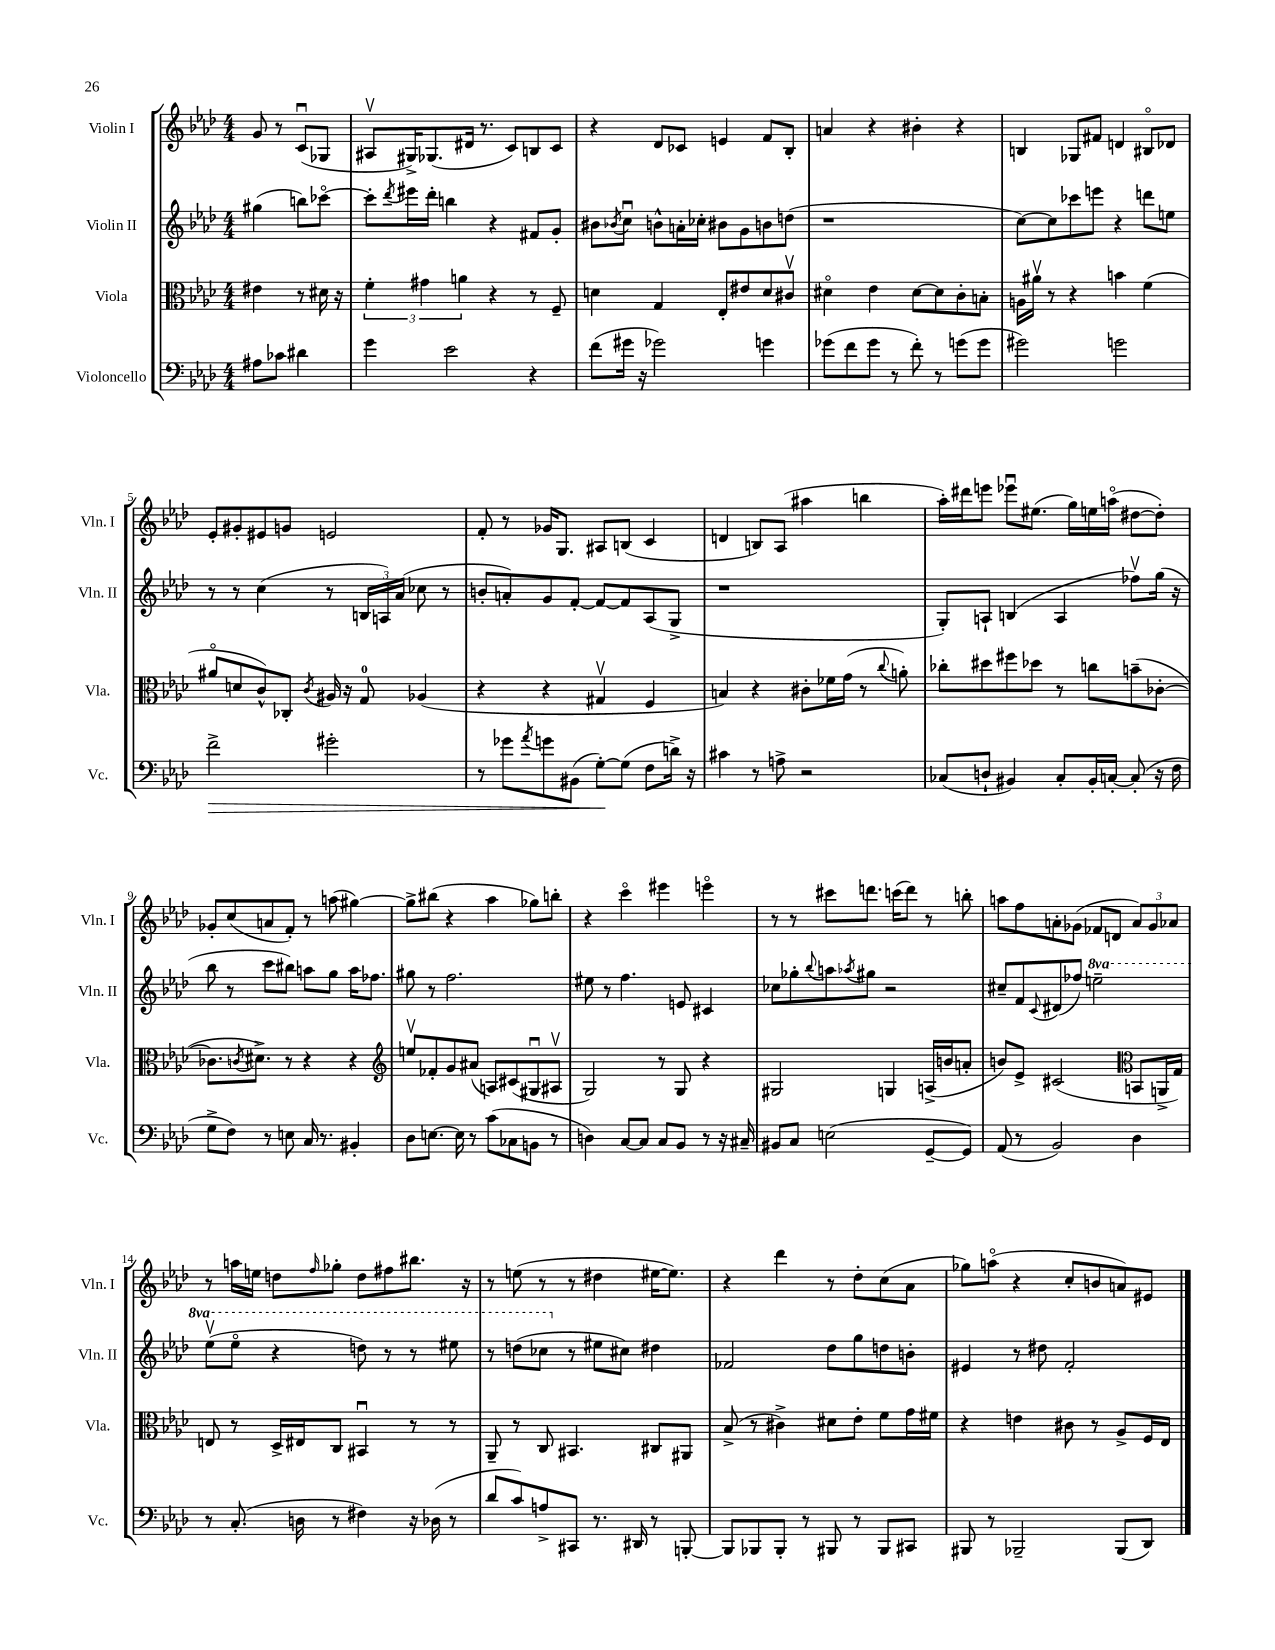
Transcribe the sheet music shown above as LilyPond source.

<<
\new StaffGroup <<
\new Staff = "s0" \with { instrumentName = "Violin I" shortInstrumentName = "Vln. I" } {
    \clef treble \key aes \major \numericTimeSignature \time 4/4 \partial 2
    g'8 r8 c'8\downbow( ges8 |
    ais8\upbow gis16->) ges8.( dis'16 r8. c'8) b8 c'8 |
    r4 des'8 ces'8 e'4 f'8 bes8-. |
    a'4 r4 bis'4-. r4 |
    b4 ges8 fis'8 d'4 bis8\flageolet des'8 |
    ees'8-. gis'8-. eis'8 g'8 e'2 |
    f'8-. r8 ges'16 g8. ais8 b8( c'4 |
    d'4 b8) aes8( ais''4 b''4 |
    aes''16-.) dis'''16 e'''8 ees'''8\downbow eis''8.( g''16) e''16 a''16\flageolet( dis''8~ dis''8-.) |
    ges'8-. c''8( a'8 f'8-.) r8 a''8( gis''4~) |
    gis''8-> bis''8( r4 aes''4 ges''8) b''8-. |
    r4 c'''4\flageolet eis'''4 e'''4\flageolet |
    r8 r8 cis'''8 d'''8. c'''16( d'''8) r8 b''8-. |
    a''8 f''8 a'8-. ges'8( fes'8 d'8 \tuplet 3/2 { a'8) ges'8 aes'8 } |
    r8 a''16 e''16 d''8 \grace { f''16 } ges''8-. d''8 fis''8 bis''8. r16 |
    r8 e''8( r8 r8 dis''4 eis''16~ eis''8.) |
    r4 des'''4 r8 des''8-. c''8( aes'8 |
    ges''8) a''8\flageolet( r4 c''8-. b'8 a'8) eis'8 \bar "|." |
}
\new Staff = "s1" \with { instrumentName = "Violin II" shortInstrumentName = "Vln. II" } {
    \clef treble \key aes \major \numericTimeSignature \time 4/4 \set Staff.ottavationMarkups = #ottavation-simple-ordinals \partial 2
    gis''4( b''8) ces'''8~\flageolet |
    ces'''8-. \acciaccatura { des'''8 } eis'''16 des'''16-. b''4 r4 fis'8 g'8-. |
    bis'8 \acciaccatura { bes'8 } c''8\downbow b'8-^ a'16-. ces''16-. bis'8 g'8 b'8 d''8( |
    r1 |
    c''8~) c''8 ces'''8 e'''8 r4 d'''8 e''8 |
    r8 r8 c''4( r8 \tuplet 3/2 { b16 a16) aes'16( } ces''8 r8 |
    b'8-. a'8-.) g'8 f'8~-. f'8~ f'8 aes8( g8-> |
    r1 |
    g8-.) a8-! b4( a4 fes''8\upbow) g''16( r16 |
    bes''8 r8 c'''8 bis''8) a''8 g''8 a''16 fes''8. |
    gis''8 r8 f''2. |
    eis''8 r8 f''4. e'8 cis'4 |
    ces''8 ges''8-. \appoggiatura { bes''8 } a''8 \acciaccatura { aes''8 } gis''8 r2 |
    cis''8-- f'8 \appoggiatura { c'8 } dis'8( fes''8) \ottava #1 e'''2-- |
    ees'''8\upbow( ees'''8\flageolet r4 d'''8) r8 r8 eis'''8 |
    r8 d'''8( ces'''8 \ottava #0 r8 eis''8 cis''8) dis''4 |
    fes'2 des''8 g''8 d''8 b'8-. |
    eis'4 r8 dis''8 f'2-. \bar "|." |
}
\new Staff = "s2" \with { instrumentName = "Viola" shortInstrumentName = "Vla." } {
    \clef alto \key aes \major \numericTimeSignature \time 4/4 \partial 2
    eis'4 r8 dis'16 r16 |
    \tuplet 3/2 { f'4-. gis'4 a'4 } r4 r8 f8-- |
    d'4 g4 ees8-. eis'8 d'8 cis'8\upbow |
    dis'4\flageolet ees'4 dis'8~ dis'8 c'8-. b8-. |
    a16 ais'16\upbow r8 r4 b'4 f'4( |
    ais'8\flageolet d'8 c'8-^) ces8-. \acciaccatura { c'8 } ais16 r16 g8-0 aes4( |
    r4 r4 gis4\upbow f4 |
    b4) r4 cis'8-. fes'16 g'16( r8 \appoggiatura { c''8 } a'8-.) |
    ces''8-. dis''8 fis''8 des''8 r8 c''8 b'8--( ces'8~-. |
    ces'8. \acciaccatura { c'8 } dis'8.->) r8 r4 r4 |
    \clef treble e''8\upbow fes'8-. g'8 ais'8( a8) cis'8( gis8\downbow ais8\upbow |
    g2) r8 g8 r4 |
    gis2 g4 a16->( b'16 a'8-. |
    b'8) ees'8-> cis'2( \clef alto b,8 a,16-> g16) |
    e8 r8 des16-> eis16 c8 bis,4\downbow r8 r8 |
    aes,8-- r8 c8 bis,4. cis8 ais,8 |
    bes8->( r8 cis'4->) dis'8 ees'8-. f'8 g'16 fis'16 |
    r4 e'4 cis'8 r8 aes8-> f16 ees16 \bar "|." |
}
\new Staff = "s3" \with { instrumentName = "Violoncello" shortInstrumentName = "Vc." } {
    \clef bass \key aes \major \numericTimeSignature \time 4/4 \partial 2
    ais8 ces'8 dis'4 |
    g'4 ees'2 r4 |
    f'8( gis'16 r16 ges'2) g'4 |
    ges'8( f'8 ges'8 r8 f'8-.) r8 g'8( g'8 |
    gis'2) g'2 |
    f'2->\> gis'2-. |
    r8 ges'8 \acciaccatura { aes'8 } g'8 bis,8( g8~-.\!) g8( f8 d'16->) r16 |
    cis'4 r8 a8-> r2 |
    ces8( d8-! bis,4) ces8-. bis,16-. c16~-. c8-.( r16 f16 |
    g8-> f8) r8 e8 c16 r8. bis,4-. |
    des8 e8.~ e16 r8 c'8( ces8 b,8 r8 |
    d4) c8~ c8 c8 bes,8 r8 r16 cis16-- |
    bis,8 c8 e2( g,8~-- g,8) |
    aes,8( r8 bes,2) des4 |
    r8 c8.-.( d16 r8 fis4) r16 des16( r8 |
    des'8 c'8) a8-> cis,8 r8. dis,16 r8 b,,8~-. |
    b,,8 bes,,8 bes,,8-. r8 bis,,8 r8 bis,,8 cis,8 |
    bis,,8 r8 bes,,2-- bes,,8( des,8) \bar "|." |
}
>>
>>
